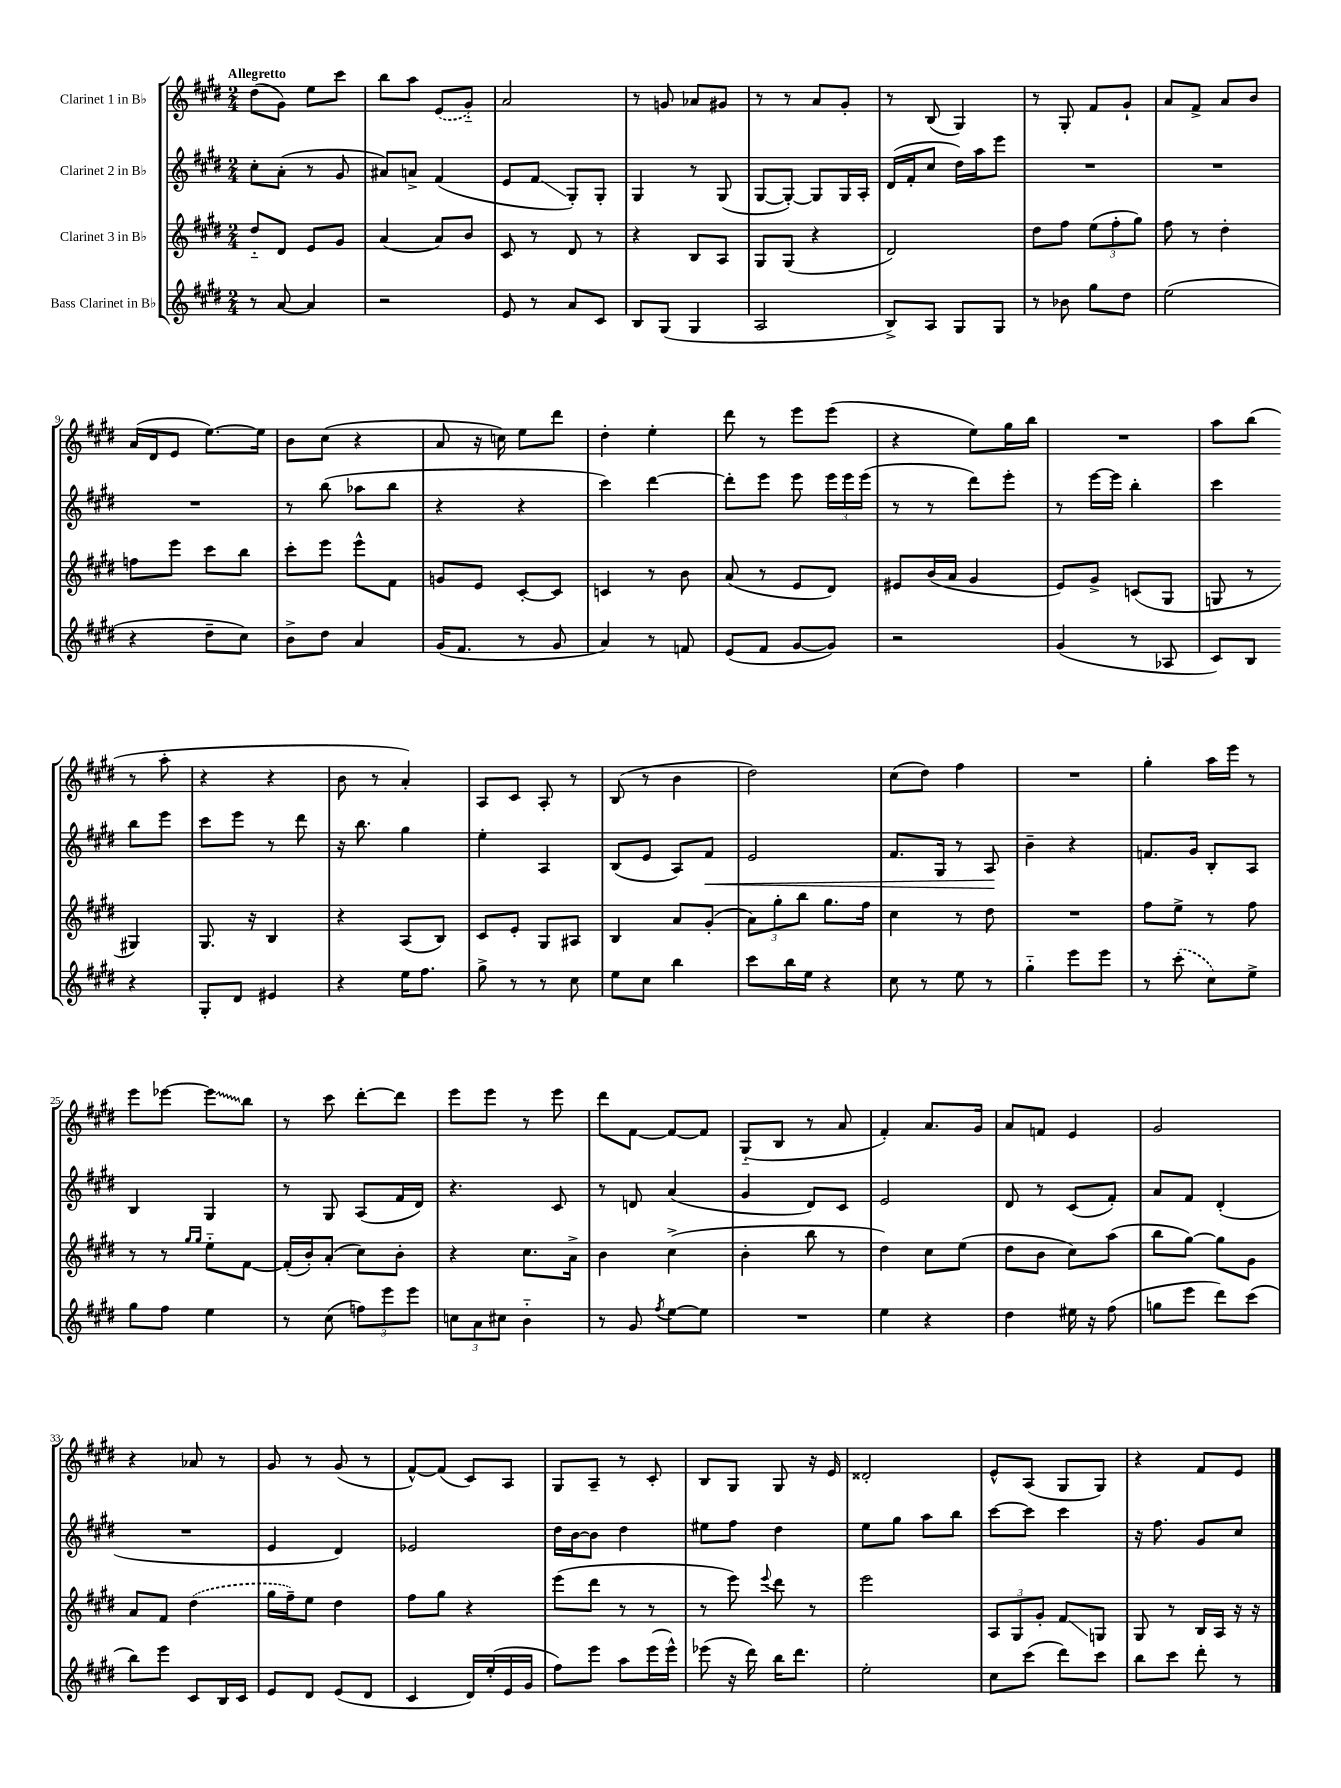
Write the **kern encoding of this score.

**kern	**kern	**kern	**kern
*staff4	*staff3	*staff2	*staff1
*clefG2	*clefG2	*clefG2	*clefG2
*k[f#c#g#d#]	*k[f#c#g#d#]	*k[f#c#g#d#]	*k[f#c#g#d#]
*M2/4	*M2/4	*M2/4	*M2/4
8r	8dd#'~	8cc#'	(8dd#
[8a	8d#	(8a'	8g#)
4a]	8e	8r	8ee
.	8g#	8g#	8ccc#
=	=	=	=
2r	(4a	8a#)	8bb
.	.	8a^	8aa
.	8a)	(4f#	(8e
.	8b	.	8g#'~)
=	=	=	=
8e	8c#	8e	2a
8r	8r	8f#	.
8a	8d#	8G#')	.
8c#	8r	8G#'	.
=	=	=	=
8B	4r	4G#	8r
(8G#	.	.	8g
4G#	8B	8r	8a-
.	8A	(8G#	8g#
=	=	=	=
2A	8G#	[8G#	8r
.	(8G#	8G#'_)	8r
.	4r	8G#]	8a
.	.	16G#	8g#'
.	.	16A'	.
=	=	=	=
8B^)	2d#)	(16d#	8r
.	.	16f#'	.
8A	.	8cc#	(8B
8G#	.	16dd#)	4G#)
.	.	16aa	.
8G#	.	8eee	.
=	=	=	=
8r	8dd#	2r	8r
8b-	8ff#	.	8G#'
8gg#	(12ee	.	8f#
.	12ff#'	.	.
8dd#	.	.	8g#`
.	12gg#)	.	.
=	=	=	=
(2ee	8ff#	2r	8a
.	8r	.	8f#^
.	4dd#'	.	8a
.	.	.	8b
=	=	=	=
4r	8ff	2r	(16a
.	.	.	16d#
.	8eee	.	8e
8dd#~	8ccc#	.	[8.ee)
8cc#)	8bb	.	.
.	.	.	16ee]
=	=	=	=
8b^	8ccc#'	8r	8b
8dd#	8eee	(8bb	(8cc#
4a	8eee^^	8aa-	4r
.	8f#	8bb	.
=	=	=	=
(16g#	8g	4r	8a
8.f#	.	.	.
.	8e	.	16r
.	.	.	16cc)
8r	[8c#'	4r	8ee
8g#	8c#]	.	8ddd#
=	=	=	=
4a)	4c	4ccc#)	4dd#'
8r	8r	[4ddd#	4ee'
8f	8b	.	.
=	=	=	=
(8e	(8a	8ddd#']	8ddd#
8f#	8r	8eee	8r
[8g#	8e	8eee	8eee
8g#])	8d#)	24eee	(8eee
.	.	24eee	.
.	.	(24eee	.
=	=	=	=
2r	8e#	8r	4r
.	(16b	8r	.
.	16a	.	.
.	4g#	8ddd#)	8ee)
.	.	8eee'	16gg#
.	.	.	16bb
=	=	=	=
(4g#	8e)	8r	2r
.	8g#^	[16eee	.
.	.	16eee]	.
8r	(8c	4bb'	.
8A-	8G#	.	.
=	=	=	=
8c#)	8G	4ccc#	8aa
8B	8r	.	(8bb
4r	4G#)	8bb	8r
.	.	8eee	8aa'
=	=	=	=
8G#'	8.G#	8ccc#	4r
8d#	.	8eee	.
.	16r	.	.
4e#	4B	8r	4r
.	.	8ddd#	.
=	=	=	=
4r	4r	16r	8b
.	.	8.bb	.
.	.	.	8r
16ee	(8A	4gg#	4a')
8.ff#	.	.	.
.	8B)	.	.
=	=	=	=
8gg#^	8c#	4ee'	8A
8r	8e'	.	8c#
8r	8G#	4A	8A'
8cc#	8A#	.	8r
=	=	=	=
8ee	4B	(8B	(8B
8cc#	.	8e	8r
4bb	8a	8A)	4b
.	(8g#'	8f#	.
=	=	=	=
8ccc#	12a)	2e	2dd#)
.	12gg#'	.	.
16bb	.	.	.
.	12bb	.	.
16ee	.	.	.
4r	8.gg#	.	.
.	16ff#	.	.
=	=	=	=
8cc#	4cc#	8.f#	(8cc#
8r	.	.	8dd#)
.	.	16G#	.
8ee	8r	8r	4ff#
8r	8dd#	8A	.
=	=	=	=
4gg#'~	2r	4b~	2r
8eee	.	4r	.
8eee	.	.	.
=	=	=	=
8r	8ff#	8.f	4gg#'
(8ccc#'	8ee^	.	.
.	.	16g#	.
8cc#)	8r	8B'	16aa
.	.	.	16eee
8ee^	8ff#	8A	8r
=	=	=	=
8gg#	8r	4B	8eee
8ff#	8r	.	[8eee-
.	16qqgg#	.	.
.	16qqgg#	.	.
4ee	8ee'~	4G#	8eee-]
.	[8f#	.	8bb
=	=	=	=
8r	(16f#']	8r	8r
.	16b')	.	.
(8cc#	(8a'	8G#	8ccc#
12ff)	8cc#)	(8A	[8ddd#'
12eee	.	.	.
.	8b'	16f#	8ddd#]
12eee	.	.	.
.	.	16d#)	.
=	=	=	=
12cc	4r	4.r	8eee
12a	.	.	.
.	.	.	8eee
12cc#	.	.	.
4b'~	8.cc#	.	8r
.	.	8c#	8eee
.	16a^	.	.
=	=	=	=
8r	4b	8r	8ddd#
8g#	.	8d	[8f#
8qff#	.	.	.
[8ee	(4cc#^	(4a	8f#_
8ee]	.	.	8f#]
=	=	=	=
2r	4b'	4g#	(8G#'~
.	.	.	8B
.	8bb	8d#)	8r
.	8r	8c#	8a
=	=	=	=
4ee	4dd#)	2e	4f#')
4r	8cc#	.	8.a
.	(8ee	.	.
.	.	.	16g#
=	=	=	=
4dd#	8dd#	8d#	8a
.	8b	8r	8f
16ee#	8cc#)	(8c#	4e
16r	.	.	.
(8ff#	(8aa	8f#')	.
=	=	=	=
8gg	8bb	8a	2g#
8eee	[8gg#)	8f#	.
8ddd#)	8gg#]	(4d#'	.
(8ccc#	8g#	.	.
=	=	=	=
8bb)	8a	2r	4r
8eee	8f#	.	.
8c#	(4dd#	.	8a-
16B	.	.	8r
16c#	.	.	.
=	=	=	=
8e	16gg#	4e	8g#
.	16ff#~)	.	.
8d#	8ee	.	8r
(8e	4dd#	4d#)	(8g#
8d#	.	.	8r
=	=	=	=
4c#	8ff#	2e-	[8f#^^)
.	8gg#	.	(8f#]
16d#)	4r	.	8c#)
(16ee'	.	.	.
16e	.	.	8A
16g#	.	.	.
=	=	=	=
8ff#)	(8eee	16dd#	8G#
.	.	[16b	.
8eee	8ddd#	8b]	8A~
8aa	8r	4dd#	8r
(16eee	8r	.	8c#'
16eee^^)	.	.	.
=	=	=	=
(8eee-	8r	8ee#	8B
16r	8eee)	8ff#	8G#
16ddd#)	.	.	.
.	8qqeee	.	.
16bb	8ddd#	4dd#	8G#
8.ddd#	.	.	.
.	8r	.	16r
.	.	.	16e
=	=	=	=
2ee'	2eee	8ee	2d##'
.	.	8gg#	.
.	.	8aa	.
.	.	8bb	.
=	=	=	=
8cc#	12A	[8ccc#	8e^^
.	12G#	.	.
(8ccc#	.	8ccc#]	(8A
.	12g#'	.	.
8ddd#)	8f#	4ccc#	8G#
8ccc#	8G	.	8G#)
=	=	=	=
8bb	8G#	16r	4r
.	.	8.ff#	.
8ccc#	8r	.	.
8ddd#'	16B	8g#	8f#
.	16A	.	.
8r	16r	8cc#	8e
.	16r	.	.
==	==	==	==
*-	*-	*-	*-
